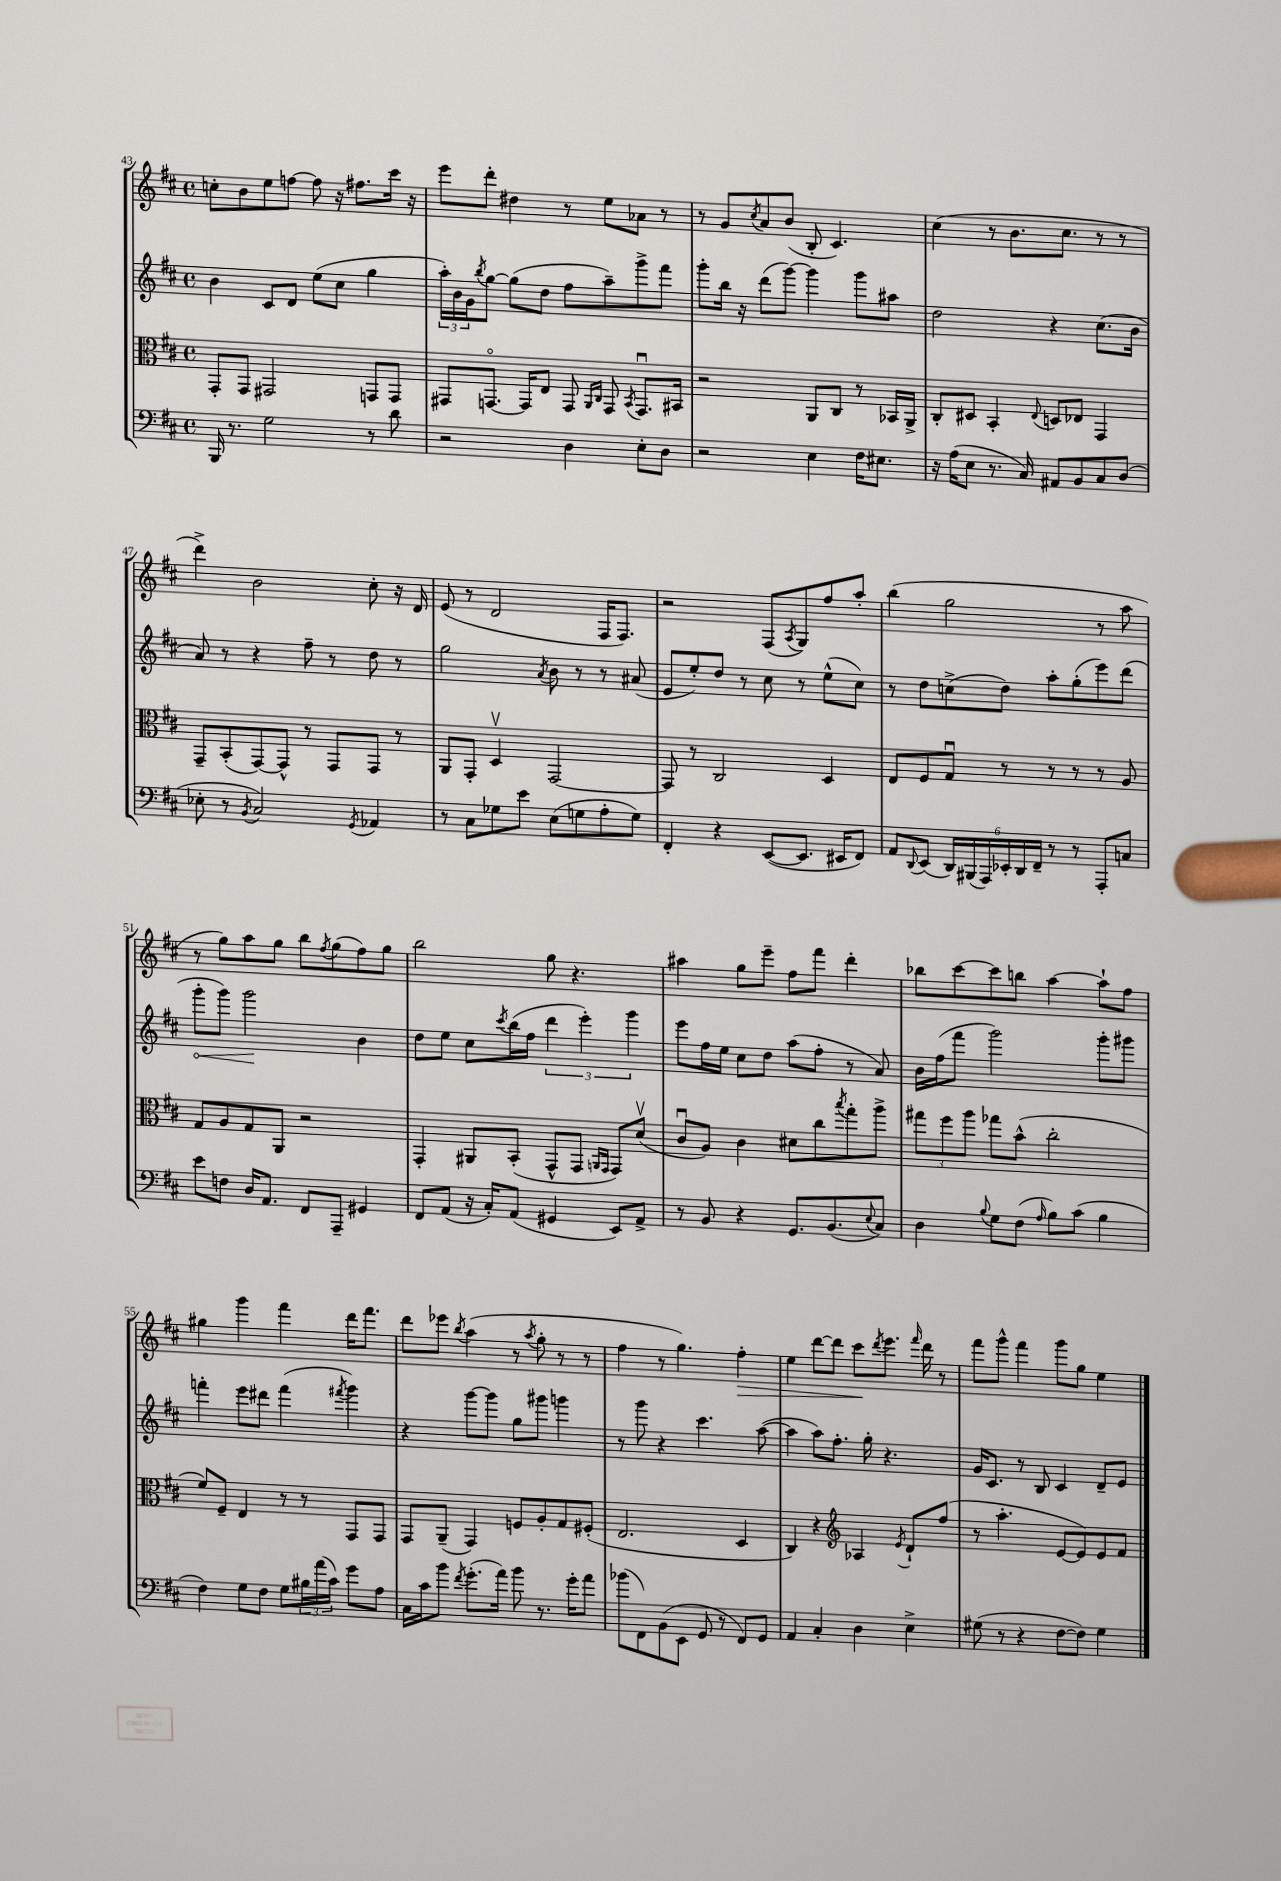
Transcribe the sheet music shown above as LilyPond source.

<<
\new StaffGroup <<
\new Staff = "s0" {
    \clef treble \key d \major \defaultTimeSignature \time 4/4
    c''8-. b'8 e''8 f''8~ f''8 r16 fis''8. cis'''16 r16 |
    e'''8 d'''8-. dis''4 r8 e''8 aes'8 r8 |
    r8 g'8 \acciaccatura { cis''8 } a'8 b'8( b8-. cis'4.) |
    cis''4( r8 b'8. cis''8. r8 r8 |
    d'''4->) b'2 cis''8-. r16 d'16 |
    e'8( r8 d'2 fis16 fis8.) |
    r2 fis8( \acciaccatura { a8 } g8) fis''8 a''8-. |
    b''4( g''2 r8 a''8 |
    r8 g''8) a''8 g''8 b''8 \acciaccatura { fis''8 } g''8( fis''8) g''8 |
    b''2 g''8 r4. |
    ais''4 g''8 e'''8-- fis''8 fis'''8 d'''4-. |
    bes''8 cis'''8~ cis'''8 b''8 a''4~ a''8-! fis''8 |
    gis''4 g'''4 fis'''4 d'''16 fis'''8. |
    d'''8 ees'''8 \acciaccatura { b''8 } a''4( r8 \acciaccatura { a''8 } g''8-. r8 r8 |
    fis''4 r8 g''4.) fis''4-.\> |
    e''4 d'''8~ d'''8 cis'''8\! \acciaccatura { d'''8 } e'''8. \grace { fis'''16 } d'''16 r8 |
    fis'''8 g'''8-^ fis'''4 g'''8 g''8 e''4 \bar "|." |
}
\new Staff = "s1" {
    \clef treble \key d \major \defaultTimeSignature \time 4/4
    b'4 cis'8 d'8 e''8( cis''8 g''4 |
    \tuplet 3/2 { a''16-.) b'16 g'16 } \acciaccatura { b''8 } g''8~ g''8( d''8 fis''8 a''8--) g'''8-> fis'''8 |
    g'''8-. b''16 r16 d'''8( g'''8~) g'''4 g'''8 ais''8 |
    d''2 r4 cis''8.( b'16 |
    a'8) r8 r4 fis''8-- r8 d''8 r8 |
    g''2 \acciaccatura { a'8 } b'8 r8 r8 ais'8( |
    e'8 e''8-.) d''8 r8 cis''8 r8 e''8-^( cis''8) |
    r8 d''8 c''8->( d''8) a''8-. g''8-.( e'''8) d'''8( |
    \once \override Hairpin.circled-tip = ##t g'''8-.\< g'''8) g'''2\! b'4 |
    d''8 e''8 cis''8 \acciaccatura { cis'''8 } b''16( fis''16 \tuplet 3/2 { d'''4 e'''4-.) g'''4 } |
    e'''8 fis''16 e''16 cis''8 d''8 a''8( fis''8-. r8 a'8) |
    b'16 fis''16( fis'''8 g'''2) g'''8-. gis'''8 |
    f'''4-. e'''8 dis'''8 f'''4( \acciaccatura { fis'''8 } g'''4) |
    r4 g'''8~ g'''8 g''8 gis'''8 g'''4 |
    r8 g'''8 r4 cis'''4. a''8~( |
    a''4 a''8) fis''8.-. g''16-. r4. |
    g'16 cis'8. r8 b8 cis'4 d'8-- e'8 \bar "|." |
}
\new Staff = "s2" {
    \clef alto \key d \major \defaultTimeSignature \time 4/4
    g,8-. g,8 gis,2 g,8 g,8 |
    gis,8 g,8.~\flageolet g,16 e8 g,8 \grace { a,16 cis16 } g,8 \acciaccatura { b,8 } g,8.\downbow bis,16 |
    r2 a,8 cis8 r8 bes,16 a,16-> |
    cis8-. dis8 b,4-. \appoggiatura { e8 } d8 ees8 g,4 |
    g,8-- b,8-.( g,8~) g,8-^ r8 g,8 g,8 r8 |
    a,8 g,8-. d4\upbow g,2~ |
    g,8 r8 cis2 d4 |
    e8 fis8 g8\downbow r8 r8 r8 r8 a8 |
    g8 a8 g8 a,8 r2 |
    g,4-. ais,8 b,8-.( g,8-^ g,8 \grace { a,16 g,16 } g,8) d'8\upbow( |
    cis'8\downbow a8) cis'4 dis'8 cis''8 \acciaccatura { b''8 } g''8-. a''8-> |
    \tuplet 3/2 { gis''8 fis''8 a''8 } ges''8 b'8-^( cis''2-. |
    fis'8) fis8-- e4 r8 r8 g,8 g,8 |
    g,8 a,8--( g,4) f8 a8-. g8 fis8-.( |
    e2. d4 |
    cis4) r4 \clef treble aes4 \acciaccatura { e'8 } d'8-! fis''8( |
    r8 a''4.-. e'8~ e'8) e'8 fis'8 \bar "|." |
}
\new Staff = "s3" {
    \clef bass \key d \major \defaultTimeSignature \time 4/4
    b,,16 r8. g2 r8 d'8 |
    r2 d4 e8-. d8 |
    r2 e4 fis16 eis8. |
    r16 a16( e8 r8. cis16) ais,8 b,8 cis8 d8( |
    ees8-. r8 \acciaccatura { b,8 } cis2) \acciaccatura { g,8 } aes,4 |
    r8 cis8 ges8 e'8 e8( g8 a8-. g8) |
    fis,4-. r4 e,8~( e,8. eis,16 fis,8) |
    a,8 \appoggiatura { d,8 } e,8( \tuplet 6/4 { d,16) bis,,16( a,,16) ees,16-. d,16 fis,16-- } r8 r8 a,,8-. c8 |
    e'8 f8 d16 a,8. fis,8 a,,8-- gis,4 |
    fis,8 a,8( r16 cis16-.) a,8( gis,4 e,8) a,8-> |
    r8 b,8 r4 g,8. b,8.( \appoggiatura { e8 } cis8) |
    d4 \appoggiatura { b8 } g8 fis8( \grace { a16 } b8) cis'8( b4 |
    fis4) g8 fis8 g8 \tuplet 3/2 { bis16 a'16( cis'16) } g'8 a8 |
    cis16 cis'16 b'8 \acciaccatura { fis'8 } g'8.-.( a'16) b'8 r8. g'16-. a'8 |
    bes'8( fis,8) b,8( e,8 g,8 r8 fis,8) g,8 |
    a,4 cis4-. d4 e4-> |
    gis8( r8 r4 fis8~ fis8) gis4 \bar "|." |
}
>>
>>
\layout { \context { \Score currentBarNumber = #43 } }
